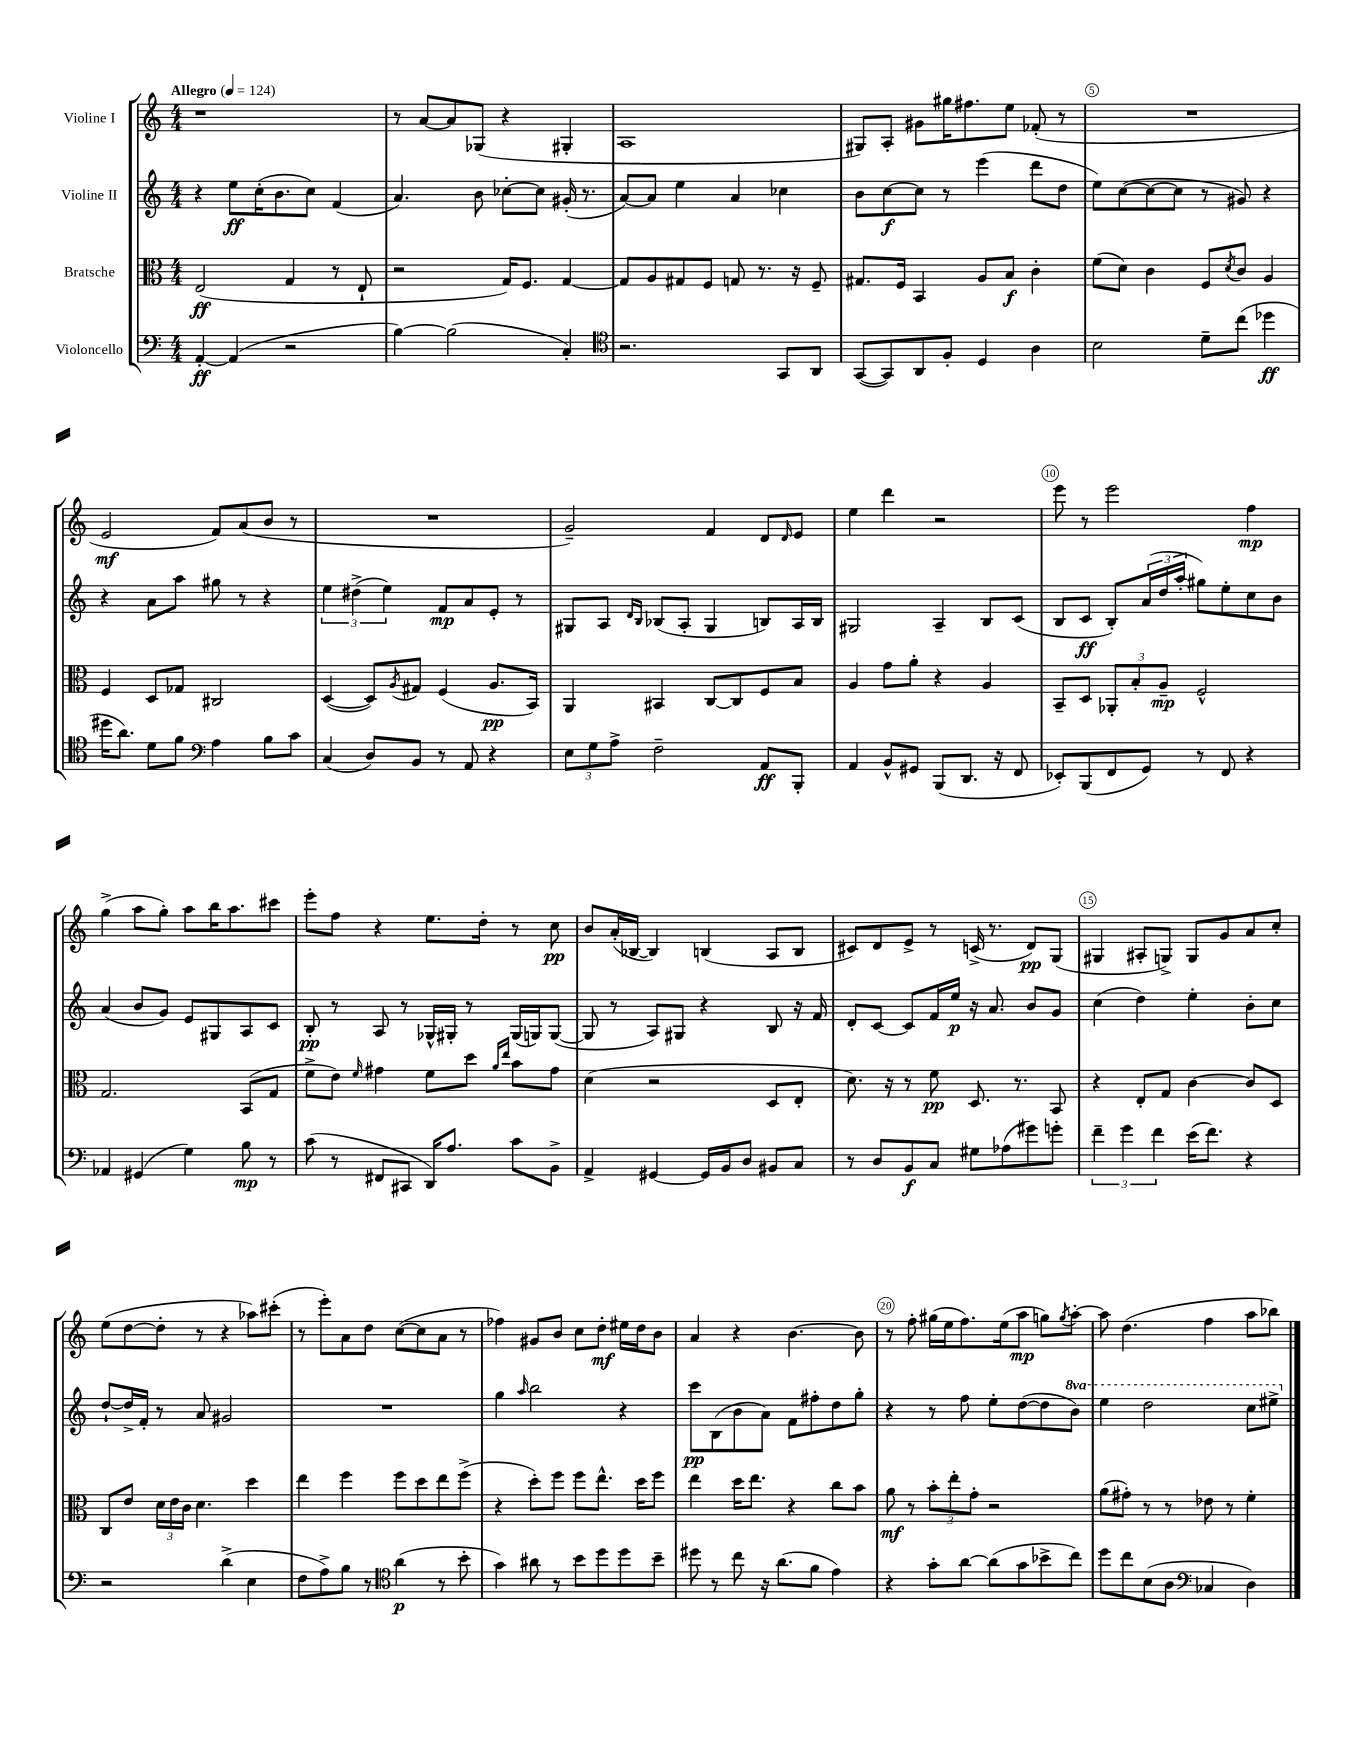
<<
\new StaffGroup <<
\new Staff = "s0" \with { instrumentName = "Violine I" } {
    \clef treble \key c \major \numericTimeSignature \time 4/4 \tempo "Allegro" 4 = 124
    r1 |
    r8 a'8~ a'8 ges8( r4 gis4-. |
    a1 |
    gis8) a8-. gis'8 gis''16 fis''8. e''8 fes'8-.( r8 |
    R1 |
    e'2\mf f'8) a'8( b'8 r8 |
    R1 |
    g'2--) f'4 d'8 \grace { d'16 } e'8 |
    e''4 d'''4 r2 |
    e'''8 r8 e'''2 f''4\mp |
    g''4->( a''8 g''8-.) a''8 b''16 a''8. cis'''8 |
    e'''8-. f''8 r4 e''8. d''16-. r8 c''8\pp |
    b'8 a'16-.( bes16~ bes4) b4( a8 b8 |
    cis'8) d'8 e'8-> r8 c'16->( r8. d'8\pp) g8( |
    gis4 ais8-. g8->) g8 g'8 a'8 c''8-. |
    e''8( d''8~ d''8-. r8 r4 aes''8) cis'''8-.( |
    r8 e'''8-.) a'8 d''8 c''8~( c''8 a'8 r8 |
    fes''4) gis'8 b'8 c''8 d''8-.\mf eis''16 d''16 b'8 |
    a'4 r4 b'4.~ b'8 |
    r8 f''8-. gis''16( e''16 f''8.) e''16( a''8\mp g''8) \acciaccatura { g''8 } a''8~-. |
    a''8 d''4.( f''4 a''8 bes''8) \bar "|." |
}
\new Staff = "s1" \with { instrumentName = "Violine II" } {
    \clef treble \key c \major \numericTimeSignature \time 4/4 \set Staff.ottavationMarkups = #ottavation-simple-ordinals
    r4 e''8\ff c''16-.( b'8. c''8) f'4( |
    a'4.) b'8 ces''8~-. ces''8 gis'16-.( r8. |
    a'8~) a'8 e''4 a'4 ces''4 |
    b'8 c''8~\f c''8 r8 e'''4( d'''8 d''8 |
    e''8) c''8~( c''8~ c''8 r8 gis'8) r4 |
    r4 a'8 a''8 gis''8 r8 r4 |
    \tuplet 3/2 { e''4 dis''4->( e''4) } f'8\mp a'8 e'8-. r8 |
    gis8 a8 \grace { d'16 b16 } bes8( a8-. gis4 b8) a16 b16 |
    gis2 a4-- b8 c'8( |
    b8 c'8\ff b8-.) \tuplet 3/2 { a'16( d''16 a''16-. } gis''8) e''8-. c''8 b'8 |
    a'4( b'8 g'8) e'8 gis8 a8 c'8 |
    b8-.\pp r8 a8 r8 ges16-^ gis16-. r8 gis16( g16) g8~( |
    g8 r8 a8) gis8 r4 b8 r16 f'16 |
    d'8-. c'8~ c'8 f'16 e''16\p r16 a'8. b'8 g'8 |
    c''4( d''4) e''4-. b'8-. c''8 |
    d''8~-! d''16-> f'16-. r8 a'8 gis'2 |
    R1 |
    g''4 \grace { a''16 } b''2 r4 |
    c'''8\pp b8( b'8 a'8) f'8 fis''8-. d''8 g''8-. |
    r4 r8 f''8 e''8-. d''8~( d''8 \ottava #1 b''8) |
    e'''4 d'''2 c'''8 eis'''8-> \ottava #0 \bar "|." |
}
\new Staff = "s2" \with { instrumentName = "Bratsche" } {
    \clef alto \key c \major \numericTimeSignature \time 4/4
    e2\ff( g4 r8 e8-! |
    r2 g16) f8. g4~ |
    g8 a8 gis8 f8 g8 r8. r16 f8-- |
    gis8. f16 b,4 a8 b8\f c'4-. |
    f'8( d'8) c'4 f8 \acciaccatura { d'8 } c'8 a4 |
    f4 d8 ges8 cis2 |
    d4~( d8) \acciaccatura { a8 } gis8 f4( a8.\pp b,16) |
    a,4 bis,4 c8~ c8 f8 b8 |
    a4 g'8 a'8-. r4 a4 |
    b,8-- d8 \tuplet 3/2 { aes,8-. b8-. a8--\mp } f2-^ |
    g2. b,8( g8 |
    f'8-> e'8) \grace { f'16 } gis'4 f'8 d''8 \grace { a'16 e''16 } b'8 gis'8 |
    d'4( r2 d8 e8-. |
    d'8.) r16 r8 f'8\pp d8. r8. b,8 |
    r4 e8-. g8 c'4~ c'8 d8 |
    c8 e'8 \tuplet 3/2 { d'16 e'16 c'16 } d'4. d''4 |
    e''4 f''4 f''8 d''8 e''8 f''8->( |
    r4 d''8-.) f''8 f''8 e''8.-^ d''16 f''8 |
    e''4 d''16 e''8. r4 c''8 b'8 |
    a'8\mf r8 \tuplet 3/2 { b'8-. e''8-. g'8-. } r2 |
    a'8( gis'8-.) r8 r8 ees'8 r8 f'4-. \bar "|." |
}
\new Staff = "s3" \with { instrumentName = "Violoncello" } {
    \clef bass \key c \major \numericTimeSignature \time 4/4
    a,4~-.\ff a,4( r2 |
    b4~) b2( c4-.) |
    \clef tenor r2. g,8 a,8 |
    g,8~( g,8) a,8 f8-. d4 a4 |
    b2 d'8-- c''8( des''4\ff |
    dis''16 a'8.) d'8 f'8 \clef bass a4 b8 c'8 |
    c4( d8) b,8 r8 a,8 r4 |
    \tuplet 3/2 { e8 g8 a8-> } f2-- a,8\ff b,,8-. |
    a,4 b,8-^ gis,8 b,,8( d,8. r16 f,8 |
    ees,8-.) b,,8( f,8 g,8) r8 f,8 r4 |
    aes,4 gis,4( g4) b8\mp r8 |
    c'8( r8 fis,8 cis,8 d,16) a8. c'8 b,8-> |
    a,4-> gis,4~ gis,16 b,16 d8 bis,8 c8 |
    r8 d8 b,8\f c8 gis8 aes8( gis'8) g'8-. |
    \tuplet 3/2 { f'4-- g'4 f'4 } e'16( f'8.) r4 |
    r2 d'4->( e4 |
    f8 a8->) b8 r8 \clef tenor a'4\p( r8 b'8-. |
    g'4) ais'8 r8 b'8 d''8 d''8 b'8-- |
    dis''8 r8 c''8 r16 a'8.( f'8 e'4) |
    r4 g'8-. a'8~ a'8( g'8 bes'8-> c''8) |
    d''8 c''8 b8( a8 \clef bass ces4 d4) \bar "|." |
}
>>
>>
\layout { \context { \Score \override BarNumber.break-visibility = ##(#f #t #t) barNumberVisibility = #(every-nth-bar-number-visible 5) \override BarNumber.stencil = #(make-stencil-circler 0.1 0.3 ly:text-interface::print) } }
